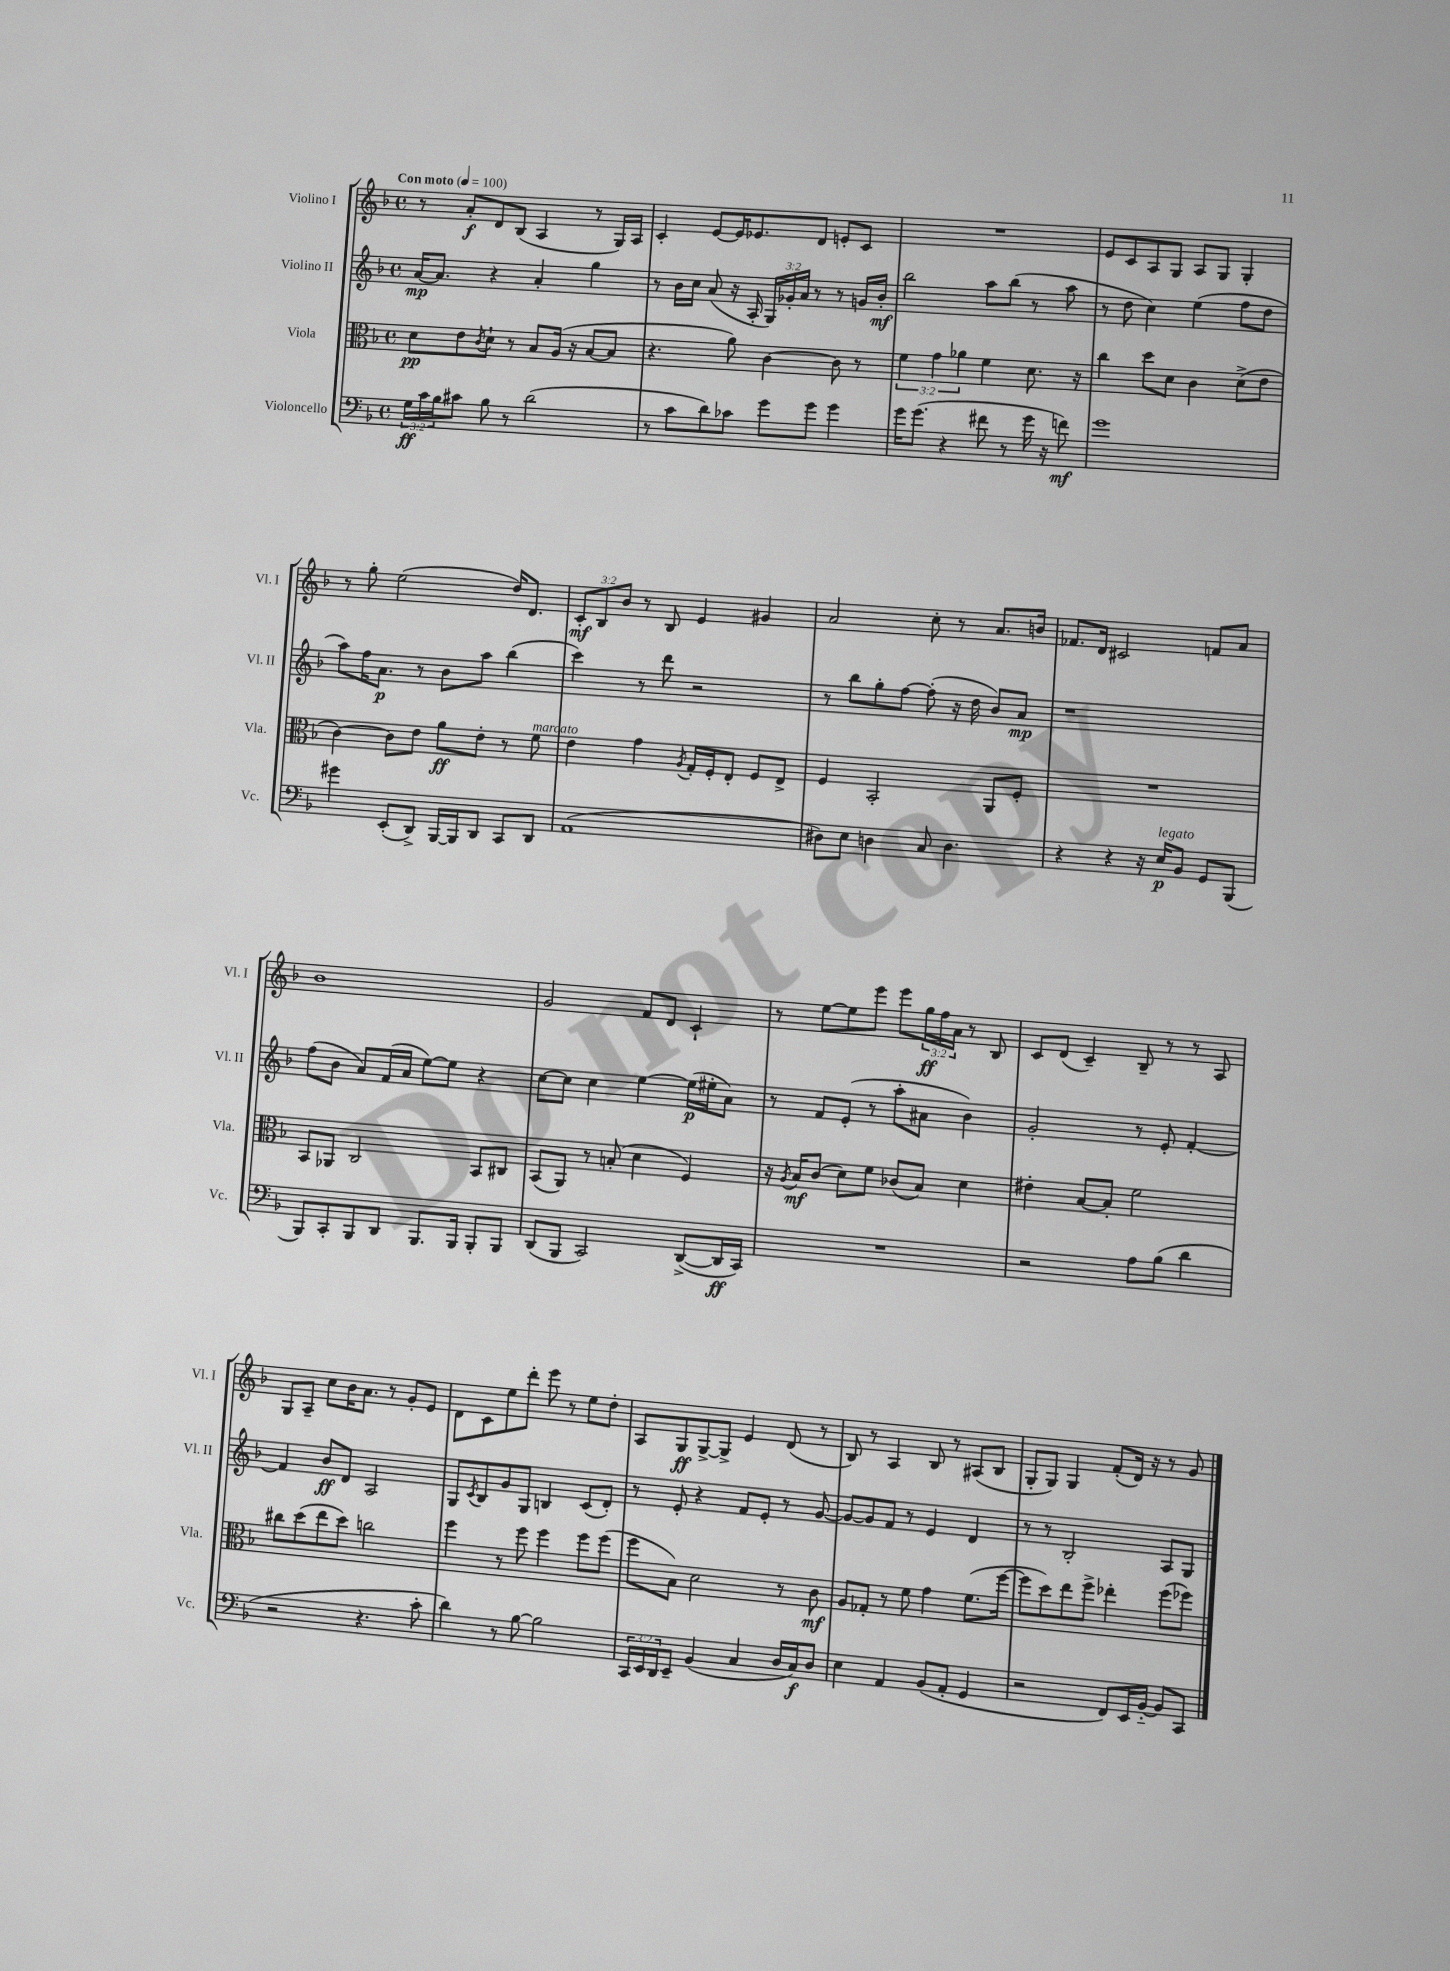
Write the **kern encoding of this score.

**kern	**dynam	**kern	**dynam	**kern	**dynam	**kern	**dynam
*part4	*part4	*part3	*part3	*part2	*part2	*part1	*part1
*staff4	*staff4	*staff3	*staff3	*staff2	*staff2	*staff1	*staff1
*I"Violoncello	*	*I"Viola	*	*I"Violino II	*	*I"Violino I	*
*I'Vc.	*	*I'Vla.	*	*I'Vl. II	*	*I'Vl. I	*
*clefF4	*	*clefC3	*	*clefG2	*	*clefG2	*
*k[b-]	*	*k[b-]	*	*k[b-]	*	*k[b-]	*
*M4/4	*	*M4/4	*	*M4/4	*	*M4/4	*
*met(c)	*	*met(c)	*	*met(c)	*	*met(c)	*
*MM100	*	*MM100	*	*MM100	*	*MM100	*
=1	=1	=1	=1	=1	=1	=1	=1
!	!	!	!	!	!	!LO:TX:a:B:t=Con moto	!
24G\LL	ff	8d\L	pp	[16a/KL	mp	8r	.
24c\	.	.	.	.	.	.	.
.	.	.	.	8.a/J]	.	.	.
24B-\J	.	.	.	.	.	.	.
8c#X\J	.	8e\	.	.	.	8a'/L	f
.	.	8qc/	.	.	.	.	.
8B-\	.	8d`\J	.	4r	.	8d/	.
8r	.	8r	.	.	.	(8B-/J	.
(2d\	.	8B-/L	.	4a'/	.	4A/	.
.	.	(16A/Jk	.	.	.	.	.
.	.	16r	.	.	.	.	.
.	.	[8B-/L	.	4gg\	.	8r	.
.	.	8B-/J]	.	.	.	16G/LL)	.
.	.	.	.	.	.	16A/JJ	.
=2	=2	=2	=2	=2	=2	=2	=2
8r	.	4.r	.	8r	.	4c'/	.
8c\L	.	.	.	16b-\LL	.	.	.
.	.	.	.	16cc\JJ	.	.	.
8d\)	.	.	.	(8a/	.	[8e/L	.
8c-X\J	.	8a\)	.	16r	.	16e/K]	.
.	.	.	.	16A'/	.	8.e-X/	.
8g\L	.	[4c\	.	24G/LL)	.	.	.
.	.	.	.	24g-X'/	.	.	.
.	.	.	.	24a/JJ	.	.	.
8g\J	.	.	.	8r	.	8d/J	.
4g\	.	8c\]	.	8r	.	8en'/L	.
.	.	8r	.	16gn/LL	.	8c/J	.
.	.	.	.	16b-'/JJ	mf	.	.
=3	=3	=3	=3	=3	=3	=3	=3
16g\KL	.	6f\	.	2bb-\	.	1r	.
(8.g\J	.	.	.	.	.	.	.
.	.	6g\	.	.	.	.	.
4r	.	.	.	.	.	.	.
.	.	6a-X\	.	.	.	.	.
8f#X\	.	4f\	.	8aa\L	.	.	.
8r	.	.	.	(8bb-\J	.	.	.
16g\	.	8.d\	.	8r	.	.	.
16r	.	.	.	.	.	.	.
8fn\)	mf	.	.	8aa\	.	.	.
.	.	16r	.	.	.	.	.
=4	=4	=4	=4	=4	=4	=4	=4
1g	.	4cc\	.	8r	.	8e/L	.
.	.	.	.	8dd\	.	8c/	.
.	.	8dd\L	.	4cc\)	.	8A/	.
.	.	8d\J	.	.	.	8G/J	.
.	.	4c\	.	(4ee\	.	8A/L	.
.	.	.	.	.	.	8G/J	.
.	.	(8d^\L	.	8ff\L	.	4G'/	.
.	.	8e\J	.	8dd\J	.	.	.
!!LO:LB:g=z
=5	=5	=5	=5	=5	=5	=5	=5
4g#X\	.	[4c\)	.	8aa\L)	.	8r	.
.	.	.	.	16ff\K	.	8gg'\	.
.	.	.	.	8.a\J	p	.	.
(8EE'/L	.	8c\L]	.	.	.	(2ee\	.
8DD^/J)	.	8e\J	.	8r	.	.	.
[16BBB-/LL	.	8a\L	ff	8b-\L	.	.	.
16BBB-/J]	.	.	.	.	.	.	.
8DD/J	.	8e'\J	.	8aa\J	.	.	.
8CC/L	.	8r	.	(4bb-\	.	16dd/KL)	.
.	.	.	.	.	.	8.d/J	.
!	!	!LO:TX:a:i:t=marcato	!	!	!	!	!
8DD/J	.	8f\	.	.	.	.	.
=6	=6	=6	=6	=6	=6	=6	=6
(1AA	.	4e\	.	4ccc\)	.	12c'/L	mf
.	.	.	.	.	.	12B-/	.
.	.	.	.	.	.	12b-/J	.
.	.	4g\	.	8r	.	8r	.
.	.	.	.	8ddd\	.	8B-/	.
.	.	8qA/	.	.	.	.	.
.	.	16G'/LL	.	2r	.	4e/	.
.	.	16F'/J	.	.	.	.	.
.	.	8E'/J	.	.	.	.	.
.	.	8F/L	.	.	.	4g#X/	.
.	.	8E^/J	.	.	.	.	.
=7	=7	=7	=7	=7	=7	=7	=7
8D#X\L)	.	4F/	.	8r	.	2a/	.
8E\J	.	.	.	8bb-\L	.	.	.
4Dn\	.	2BB-'/	.	8gg'\	.	.	.
.	.	.	.	[8ff\J	.	.	.
8C/	.	.	.	(8ff'\]	.	8cc'\	.
4.D\	.	.	.	16r	.	8r	.
.	.	.	.	16dd\	.	.	.
.	.	8AA/L	.	8b-/L)	.	8.a/L	.
.	.	8F'/J	.	8a/J	mp	.	.
.	.	.	.	.	.	16bn/Jk	.
=8	=8	=8	=8	=8	=8	=8	=8
4r	.	1r	.	1r	.	8.f-X/L	.
.	.	.	.	.	.	16d/Jk	.
4r	.	.	.	.	.	2c#X/	.
16r	.	.	.	.	.	.	.
!LO:TX:a:i:t=legato	!	!	!	!	!	!	!
16E/KL	p	.	.	.	.	.	.
8BB-/J	.	.	.	.	.	.	.
8GG/L	.	.	.	.	.	8fn/L	.
(8BBB-/J	.	.	.	.	.	8a/J	.
!!LO:LB:g=z
=9	=9	=9	=9	=9	=9	=9	=9
8BBB-/L)	.	8BB-/L	.	(8ff\L	.	1b-	.
8CC'/	.	8AA-X/J	.	8b-\J	.	.	.
8BBB-/	.	2C/	.	8a/L)	.	.	.
8DD/J	.	.	.	(16f/L	.	.	.
.	.	.	.	16a/JJ	.	.	.
8.BBB-/L	.	.	.	[8ee\L)	.	.	.
.	.	.	.	8ee\J]	.	.	.
16BBB-/Jk	.	.	.	.	.	.	.
8BBB-'/L	.	8BB-/L	.	4r	.	.	.
8BBB-/J	.	8C#X/J	.	.	.	.	.
=10	=10	=10	=10	=10	=10	=10	=10
(8DD/L	.	(8BB-/L	.	[8cc\L	.	2g/	.
8BBB-/J	.	8AA/J)	.	8cc\J]	.	.	.
2CC/)	.	8r	.	4cc\	.	.	.
.	.	(8Bn'/	.	.	.	.	.
.	.	4d\	.	[4ee\	.	8f/L	.
.	.	.	.	.	.	8d/J	.
([8DD^/L	.	4F/)	.	(16ee\LL]	p	4c`/	.
.	.	.	.	16ee#X'\J	.	.	.
16DD/L]	ff	.	.	8a\J)	.	.	.
16CC/JJ)	.	.	.	.	.	.	.
=11	=11	=11	=11	=11	=11	=11	=11
1r	.	16r	.	8r	.	8r	.
.	.	8qA/	.	.	.	.	.
.	.	16B-/KL	mf	.	.	.	.
.	.	(8c/J	.	8f/L	.	[8ee\L	.
.	.	8d\L)	.	(8e'/J	.	8ee\]	.
.	.	8f\J	.	8r	.	8eee\J	.
.	.	(8c-X/L	.	8aa'\L	.	8eee\L	.
.	.	8B-/J)	.	8a#X\J	.	24gg\L	ff
.	.	.	.	.	.	24ff\	.
.	.	.	.	.	.	24a\JJ	.
.	.	4d\	.	4b-\)	.	8r	.
.	.	.	.	.	.	8B-/	.
=12	=12	=12	=12	=12	=12	=12	=12
2r	.	4e#X'\	.	2g'/	.	8c/L	.
.	.	.	.	.	.	(8d/J	.
.	.	[8B-/L	.	.	.	4c~/)	.
.	.	8B-'/J]	.	.	.	.	.
8A\L	.	2f\	.	8r	.	8B-~/	.
(8B-\J	.	.	.	8e'/	.	8r	.
4d\	.	.	.	[4f'/	.	8r	.
.	.	.	.	.	.	8A/	.
!!LO:LB:g=z
=13	=13	=13	=13	=13	=13	=13	=13
2r	.	8cc#X\L	.	4f/]	.	8G/L	.
.	.	(8dd\	.	.	.	8A~/J	.
.	.	8ee\	.	8b-/L	ff	8cc\L	.
.	.	8dd\J)	.	8d/J	.	16b-\K	.
.	.	.	.	.	.	8.a\J	.
4.r	.	2ccn\	.	2A/	.	.	.
.	.	.	.	.	.	8r	.
.	.	.	.	.	.	8g'/L	.
8c'\	.	.	.	.	.	8e/J	.
=14	=14	=14	=14	=14	=14	=14	=14
4d\)	.	4ff\	.	8G/L	.	8d\L	.
.	.	.	.	8qc/	.	.	.
.	.	.	.	8B-/	.	8c\	.
8r	.	8r	.	8g/	.	8ee\	.
[8B-\	.	8ff\	.	8G/J	.	8ddd'\J	.
2B-\]	.	4ff\	.	4Bn/	.	8eee\	.
.	.	.	.	.	.	8r	.
.	.	8ff\L	.	(8c/L	.	8ee\L	.
.	.	(8ff\J	.	8d'/J)	.	8dd'\J	.
=15	=15	=15	=15	=15	=15	=15	=15
24CC/LL	.	8ff\L	.	8r	.	8A/L	.
24EE/	.	.	.	.	.	.	.
24DD/J	.	.	.	.	.	.	.
8EE~/J	.	8B-\J)	.	8e'/	.	8G/	ff
(4BB-/	.	2d\	.	4r	.	[8G^/	.
.	.	.	.	.	.	8G^/J]	.
4C/	.	.	.	8f/L	.	4e/	.
.	.	.	.	8e'/J	.	.	.
16D/LL	.	8r	.	8r	.	(8d/	.
16C/J)	f	.	.	.	.	.	.
8D/J	.	8c\	mf	[8g/	.	8r	.
=16	=16	=16	=16	=16	=16	=16	=16
4E\	.	8A/L	.	8g/L_	.	8B-/)	.
.	.	8G-X'/J	.	8g/]	.	8r	.
4AA/	.	8r	.	8f/J	.	4A/	.
.	.	8f\	.	8r	.	.	.
(8BB-/L	.	4g\	.	4e/	.	8B-/	.
8AA'/J	.	.	.	.	.	8r	.
4GG/	.	(8.f\L	.	4d/	.	(8A#X/L	.
.	.	.	.	.	.	8B-/J	.
.	.	[16ff\Jk	.	.	.	.	.
=17	=17	=17	=17	=17	=17	=17	=17
2r	.	8ff\L]	.	8r	.	8G'/L	.
.	.	8dd\)	.	8r	.	8G/J)	.
.	.	8ee\	.	2B-'/	.	4G/	.
.	.	8ff^\J	.	.	.	.	.
8FF/L)	.	4ee-X'\	.	.	.	(8f'/L	.
16EE/L	.	.	.	.	.	16d/Jk)	.
[16BB-/JJ	.	.	.	.	.	16r	.
8BB-/L]	.	(8ff\L	.	8A/L	.	8r	.
8CC/J	.	8ff-X\J)	.	8G/J	.	8g/	.
==	==	==	==	==	==	==	==
*-	*-	*-	*-	*-	*-	*-	*-
